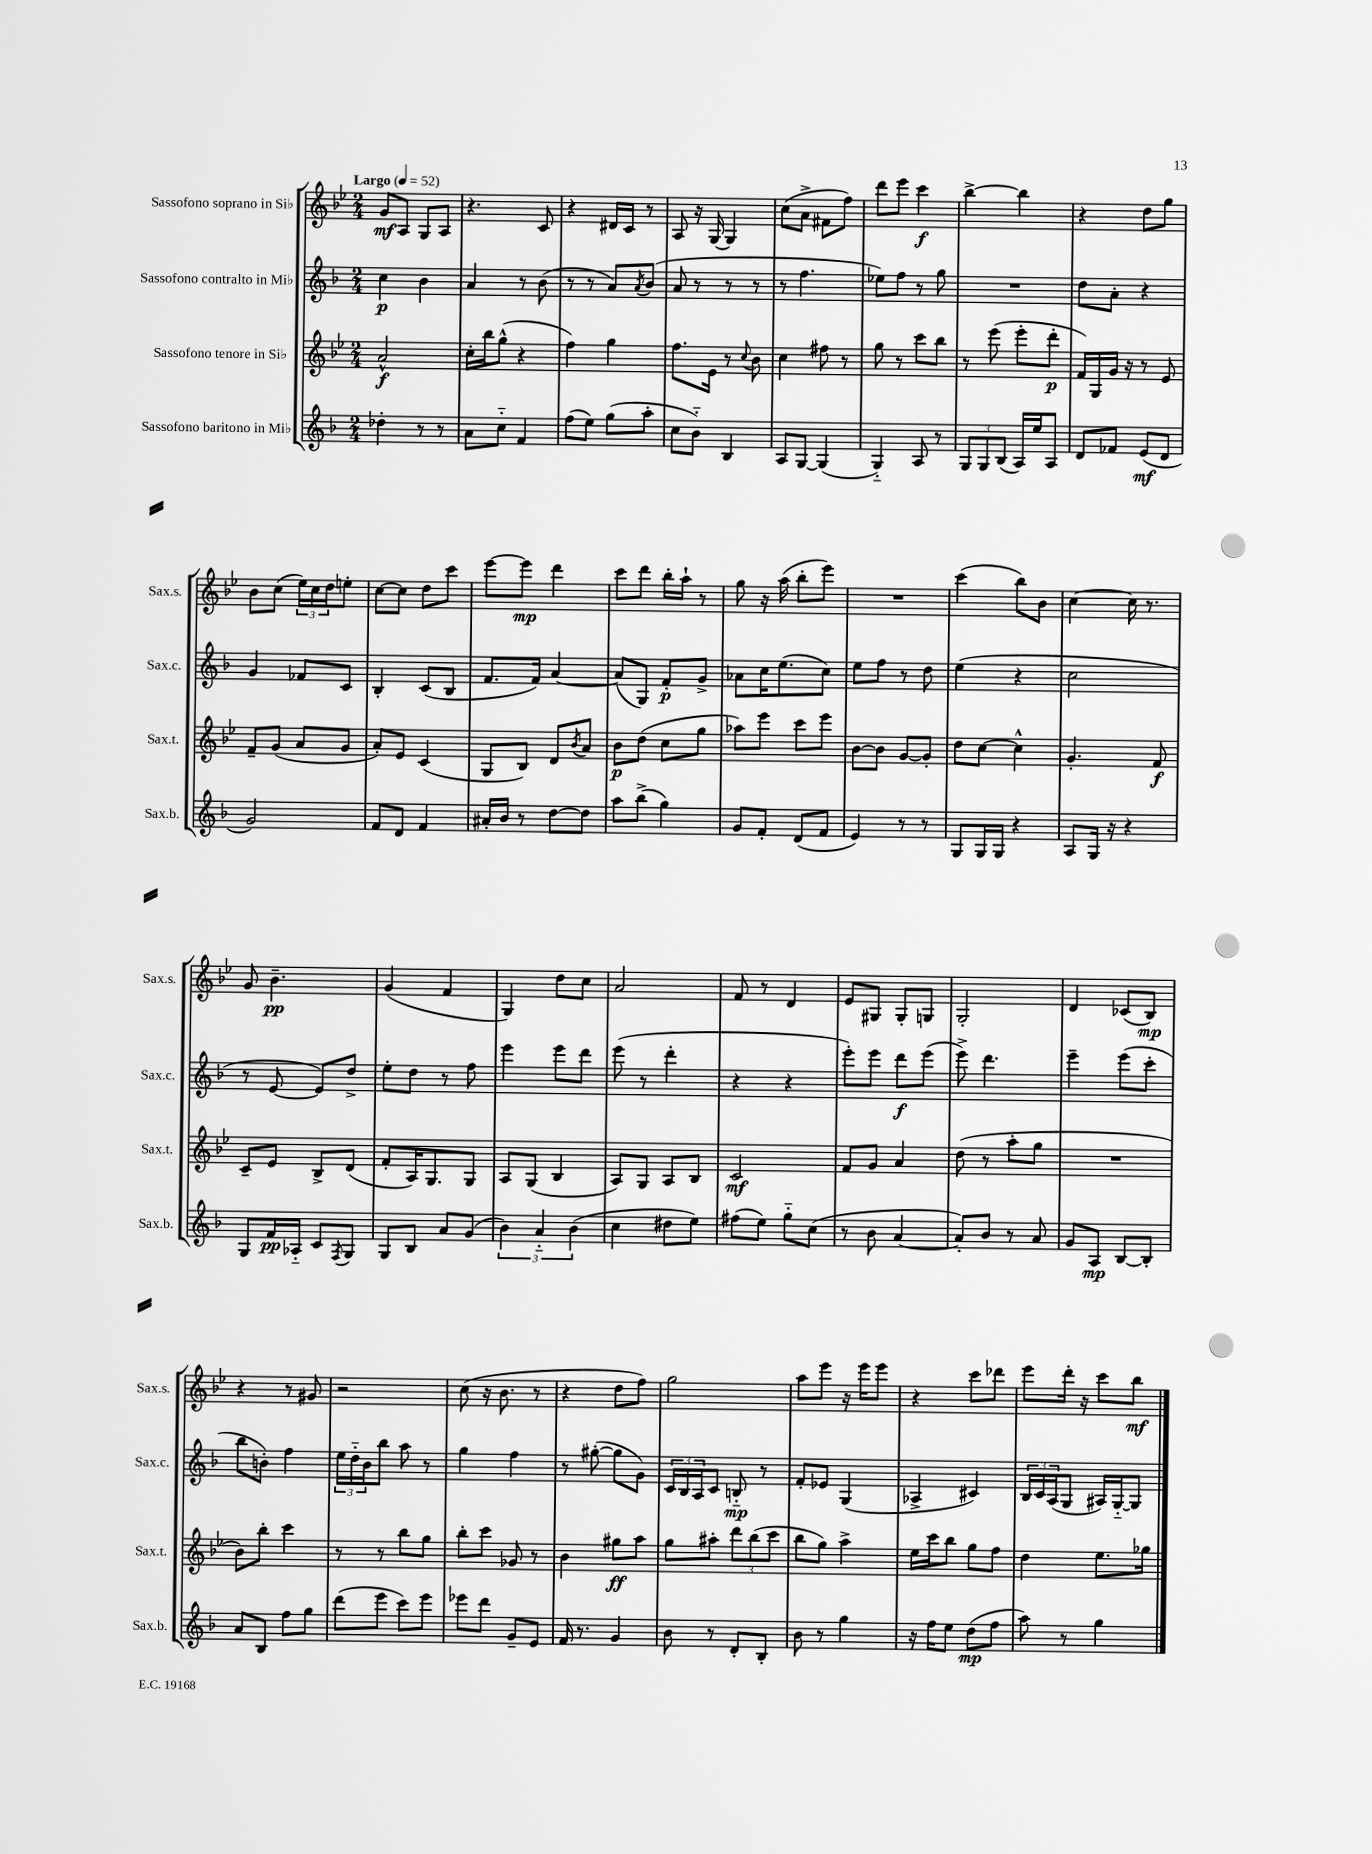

**kern	**kern	**kern	**kern
*staff4	*staff3	*staff2	*staff1
*clefG2	*clefG2	*clefG2	*clefG2
*k[b-]	*k[b-e-]	*k[b-]	*k[b-e-]
*M2/4	*M2/4	*M2/4	*M2/4
*MM52	*MM52	*MM52	*MM52
4dd-'	2a^^	4cc	8g
.	.	.	8A
8r	.	4b-	8G
8r	.	.	8A
=	=	=	=
8a	16cc'	4a	4.r
.	16bb-	.	.
8cc'~	(8gg^^	.	.
4f	4r	8r	.
.	.	(8b-	8c
=	=	=	=
(8ff	4ff)	8r	4r
8ee)	.	8r	.
(8gg	4gg	8a)	16d#
.	.	.	16c
.	.	8qa	.
8aa'	.	(8b-	8r
=	=	=	=
8cc	8.ff	8a	8A
8b-'~)	.	8r	16r
.	16e-	.	[16G
4B-	8r	8r	4G]
.	8qqcc	.	.
.	8b-	8r	.
=	=	=	=
8A	4cc	8r	(8cc
[8G	.	4.ff	8a^
(4G]	8ff#	.	8f#
.	8r	.	8ff)
=	=	=	=
4G'~)	8gg	8ee-)	8ddd
.	8r	8ff	8eee-
8A	8ccc	8r	4ccc
8r	8bb-	8gg	.
=	=	=	=
12G	8r	2r	[4bb-^
12G	.	.	.
.	(8eee-	.	.
(12B-	.	.	.
16A)	8eee-'	.	4bb-]
16ee	.	.	.
8A	8ddd'	.	.
=	=	=	=
8d	16f)	8dd	4r
.	16G	.	.
8f-	16g	8a'	.
.	16r	.	.
(8e	8r	4r	8dd
8d	8e-	.	8gg
=	=	=	=
2g)	8f~	4g	8b-
.	(8g	.	(8cc
.	8a	8f-	24ee-)
.	.	.	24cc
.	.	.	24dd
.	8g	8c	8ee'
=	=	=	=
8f	8a')	4B-'	[8cc
8d	8e-	.	8cc]
4f	(4c	(8c	8dd
.	.	8B-	8ccc
=	=	=	=
16a#'	8G	8.f	[8eee-
16b-	.	.	.
8r	8B-)	.	8eee-]
.	.	16f)	.
[8dd	8d	[4a	4ddd
.	8qb-	.	.
8dd]	8a	.	.
=	=	=	=
8aa	8b-	(8a]	8ccc
(8bb-^	(8dd	8G)	8ddd
4gg)	8cc	8f'	16bb-'
.	.	.	16aa`
.	8gg	8g^	8r
=	=	=	=
8g	8aa-)	8a-	8gg
8f'	8eee-	16cc	16r
.	.	(8.ee	(16aa
(8d	8ccc	.	8bb-'
8f	8eee-	8cc)	8eee-)
=	=	=	=
4e)	[8b-	8ee	2r
.	8b-]	8ff	.
8r	[8g	8r	.
8r	8g']	8dd	.
=	=	=	=
8G	8dd	(4ee	(4ccc
16G	[8cc	.	.
16G	.	.	.
4r	4cc^^]	4r	8bb-)
.	.	.	8b-
=	=	=	=
8A	4.g'	2cc	[4cc
16G	.	.	.
16r	.	.	.
4r	.	.	16cc]
.	.	.	8.r
.	8f	.	.
=	=	=	=
8G	8c~	8r	8g
16f	8e-	[8e	4.b-~
16A-'~	.	.	.
8c	8B-^	8e])	.
8qF	.	.	.
8G	(8d	8dd^	.
=	=	=	=
8G	8f'	8ee'	(4g
8B-	16A)	8dd	.
.	8.G	.	.
8a	.	8r	4f
(8g	8G	8ff	.
=	=	=	=
6b-)	8A	4eee	4G)
.	(8G	.	.
6a'~	.	.	.
.	4B-	8eee	8dd
(6b-	.	.	.
.	.	8ddd	8cc
=	=	=	=
4cc	8A)	(8eee	2a
.	8G	8r	.
8dd#	8A	4ddd'	.
8ee)	8B-	.	.
=	=	=	=
(8ff#	2c	4r	8f
8ee)	.	.	8r
8gg'~	.	4r	4d
(8cc	.	.	.
=	=	=	=
8r	8f	8eee')	8e-
8b-	8g	8eee	8G#
[4a	4a	8ddd	8G#'
.	.	(8eee	8G
=	=	=	=
8a'])	(8dd	8eee^)	2G'
8b-	8r	4.ddd	.
8r	8aa'	.	.
8a	8gg	.	.
=	=	=	=
8g	2r	4eee~	4d
8A	.	.	.
[8B-	.	(8eee	(8c-
8B-']	.	8ccc'	8B-)
=	=	=	=
8a	8b-)	8bb-	4r
8B-	8bb-'	8b')	.
8ff	4ccc	4ff	8r
8gg	.	.	8g#
=	=	=	=
(8ddd	8r	24ee	2r
.	.	24dd'~	.
.	.	24b-	.
8eee	8r	8bb-	.
8ccc)	8bb-	8aa	.
8eee	8gg	8r	.
=	=	=	=
8eee-	8bb-'	4gg	(8cc
8ddd	8ccc	.	16r
.	.	.	8.b-
8g~	8g-	4ff	.
8e	8r	.	8r
=	=	=	=
16f	4b-	8r	4r
8.r	.	.	.
.	.	([8gg#'	.
4g	8gg#	8gg#]	8dd
.	8aa	8g)	8ff)
=	=	=	=
8b-	8gg	24c	2gg
.	.	24B-	.
.	.	24A	.
8r	8aa#'	8c	.
8d'	12ddd	8B'~	.
.	(12bb-	.	.
8B-'	.	8r	.
.	12ccc	.	.
=	=	=	=
8b-	8bb-	8f'	8aa
8r	8gg)	8e-	8eee-
4gg	4aa^	(4G	16r
.	.	.	16eee-
.	.	.	8eee-
=	=	=	=
16r	16ee-	4A-^	4r
16ff	16ccc	.	.
8ee	8bb-	.	.
(8dd	8gg	4c#)	8ccc
8ff	8ff	.	8ddd-
=	=	=	=
8aa)	4dd	24B-	8eee-
.	.	24c	.
.	.	(24A	.
8r	.	8G	16ddd'
.	.	.	16r
4gg	8.ee-	16A#)	8ccc
.	.	[16G'~	.
.	.	8G]	8bb-
.	16gg-	.	.
==	==	==	==
*-	*-	*-	*-
